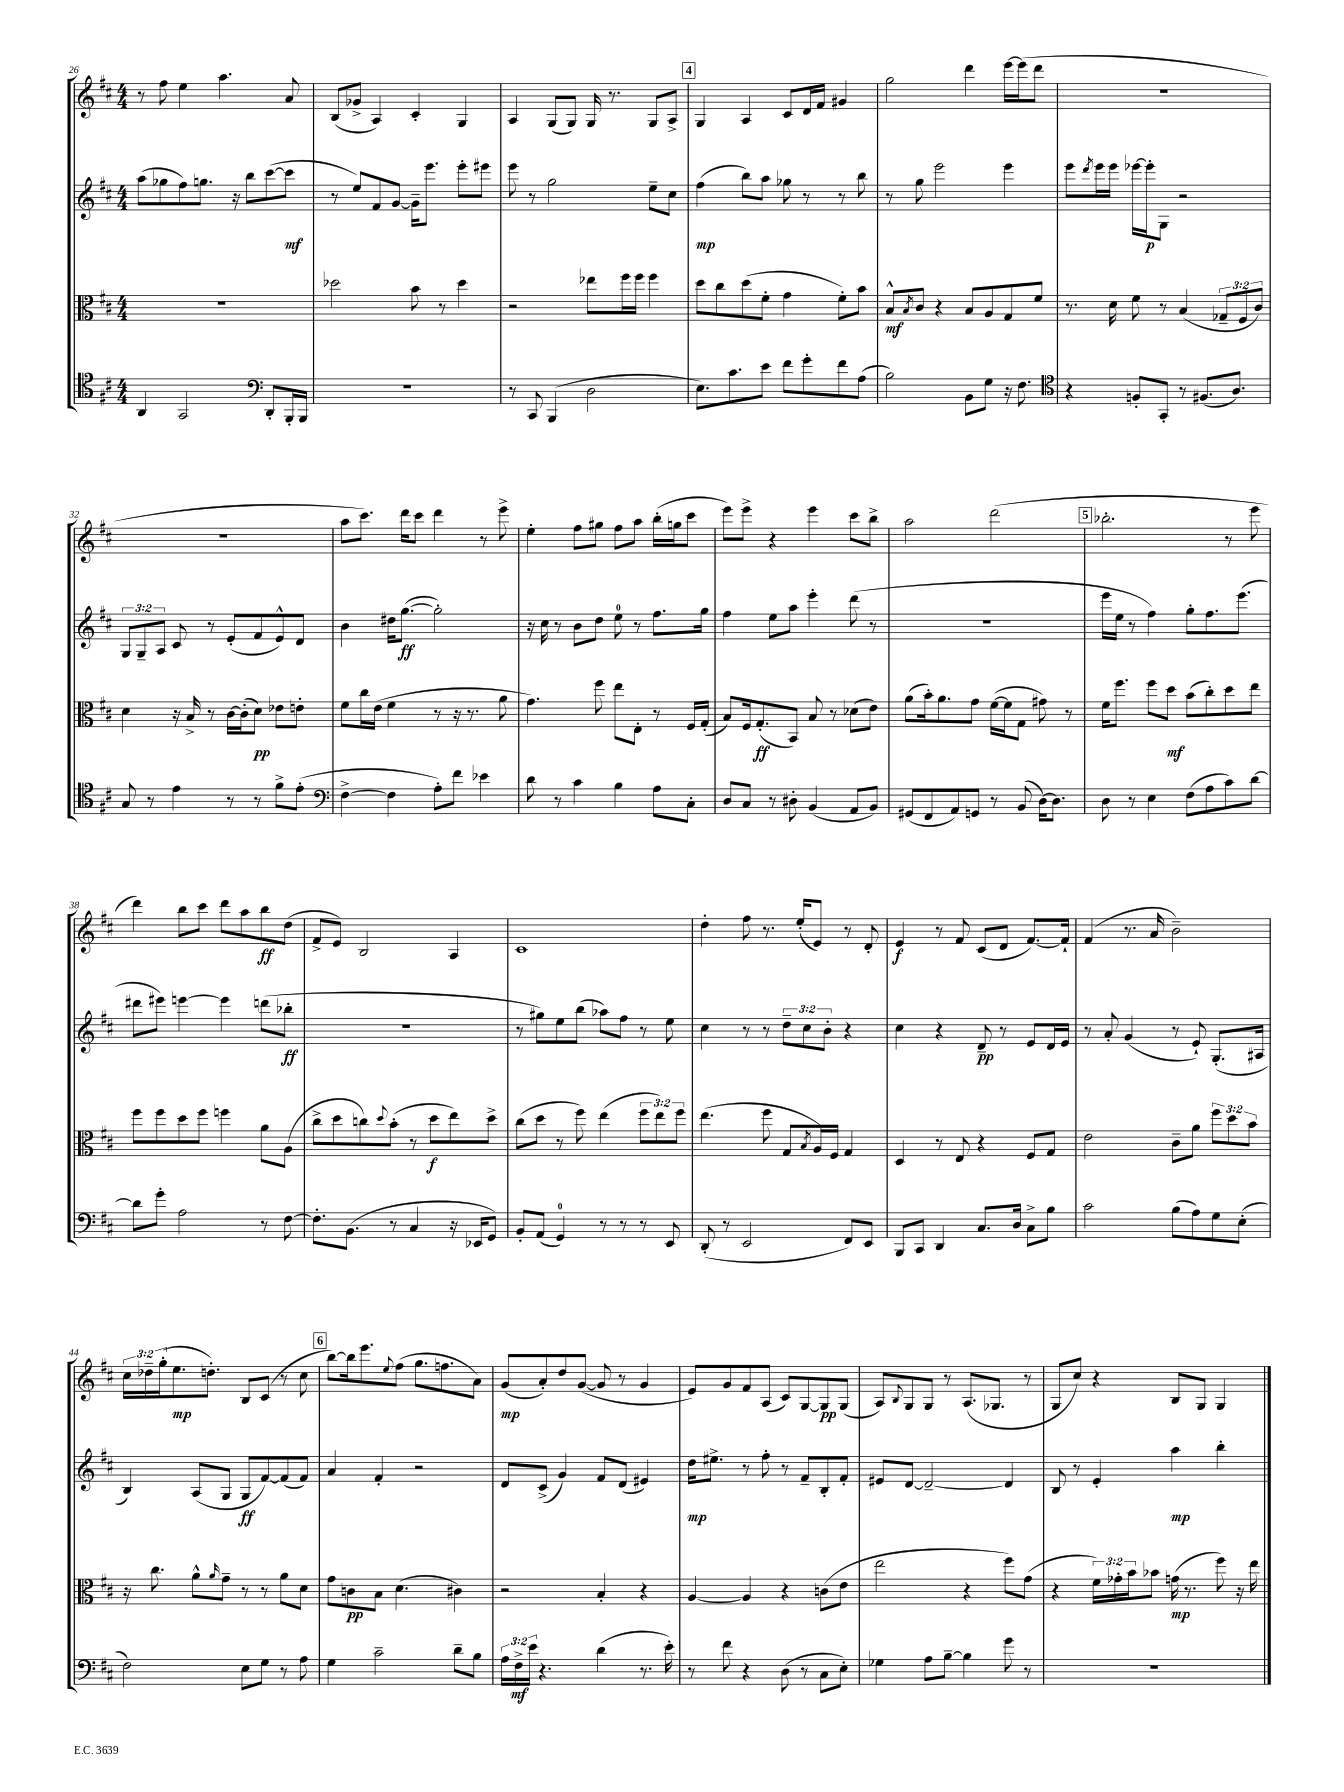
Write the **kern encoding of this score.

**kern	**kern	**kern	**kern
*staff4	*staff3	*staff2	*staff1
*clefC4	*clefC3	*clefG2	*clefG2
*k[f#c#]	*k[f#c#]	*k[f#c#]	*k[f#c#]
*M4/4	*M4/4	*M4/4	*M4/4
4AA/	1r	(8aa\L	8r
.	.	8gg-\	8ff#\
2GG/	.	8ff#\)	4ee\
.	.	8.gg\J	.
.	.	.	4.aa\
.	.	16r	.
.	.	8bb\L	.
*clefF4	*	*	*
8DD'/L	.	([8ccc#\	.
16BBB'/L	.	8ccc#\]J	8a/
16BBB/JJ	.	.	.
=	=	=	=
1r	2dd-\	8r	(8B/L
.	.	8ee/L)	8g-^/J
.	.	8f#/	4A/)
.	.	[8g/J	.
.	8b\	16g~\]LK	4c#'/
.	.	8.eee\J	.
.	8r	.	.
.	4dd-\	8eee'\L	4G/
.	.	8eee#\J	.
=	=	=	=
8r	2r	8eee\	4A/
8CC#/	.	8r	.
(4BBB/	.	2gg\	(8G/L
.	.	.	8G/J)
2D\	8ee-\L	.	16G/
.	.	.	8.r
.	16ff#\L	.	.
.	16ff#\JJ	.	.
.	4ff#\	8ee~\L	8G/L
.	.	8cc#\J	8A^/J
=	=	=	=
8.E\L)	8dd\L	(4ff#\	4G/
.	8cc#\	.	.
8.c#\	.	.	.
.	(8dd\	8bb\L)	4A/
8e\J	8f#'\J	8aa\J	.
8f#\L	4g\	8gg-\	8c#/L
8g'\	.	8r	16d/L
.	.	.	16f#/JJ
8f#\	8f#'\L)	8r	4g#/
(8A\J	8b\J	8bb\	.
=	=	=	=
2B\)	8B^^/L	8r	2gg\
.	8qB/	.	.
.	8c#/J	8gg\	.
.	4r	2eee\	.
8BB\L	8B/L	.	4ddd\
8G\J	8A/	.	.
16r	8G/	4eee\	[16eee\LL
8.F#\	.	.	(16eee\]J
.	8f#/J	.	8ddd\J
=	=	=	=
*clefC4	*	*	*
4r	8.r	8eee\L	1r
.	.	8qddd/	.
.	.	16eee\L	.
.	16d\	16eee\JJ	.
8F'/L	8f#\	[16eee-\LL	.
.	.	16eee-'\]J	.
8GG'/J	8r	8G\J	.
8r	(4B/	2r	.
(8.F#/L	.	.	.
.	12G-~/L	.	.
8.A/J)	.	.	.
.	12F#/	.	.
.	12c#/J)	.	.
=	=	=	=
8G/	4d\	12G/L	1r
.	.	12G~/	.
8r	.	.	.
.	.	12A/J	.
4e\	16r	8c#/	.
.	16B^/	.	.
.	8r	8r	.
8r	[16c#\LL	(8e'/L	.
.	(16c#'\]J	.	.
8r	8d\J)	8f#/	.
8f#^\L	8e-\L	8e^^/)	.
(8e'\J	8e'\J	8d/J	.
=	=	=	=
*clefF4	*	*	*
[4F#^\	8f#\L	4b\	8aa\L
.	16cc#\L	.	8.ccc#\J)
.	(16e\JJ	.	.
4F#\]	4f#\	16dd#\LK	.
.	.	([8.gg\J	16ddd\LK
.	.	.	8ccc#\J
8A'\L)	8r	2gg'\])	4ddd\
8f#\J	16r	.	.
.	8.r	.	.
4e-\	.	.	8r
.	8a\	.	8eee^\
=	=	=	=
8d\	4.g\)	16r	4ee'\
.	.	16cc#\	.
8r	.	8r	.
4c#\	.	8b\L	8ff#\L
.	8ff#\	8dd\J	8gg#\J
4B\	8ee\L	8ee\	8ff#\L
.	8E'\J	8r	8aa\J
8A\L	8r	8.ff#\L	(16bb'\LL
.	.	.	16gg\J
8C#'\J	16F#/LL	.	8ccc#\J
.	(16G'/JJ	16gg\Jk	.
=	=	=	=
8D/L	8B/L)	4ff#\	8eee\L)
8C#/J	16F#/k	.	8eee^\J
.	(8.G'/	.	.
8r	.	8ee\L	4r
8D#'\	8BB/J)	8aa\J	.
(4BB/	8B/	4eee'\	4eee\
.	8r	.	.
8AA/L	(8d-\L	(8ddd\	8ccc#\L
8BB/J)	8e\J)	8r	8bb^\J
=	=	=	=
(8GG#/L	(8a\L	1r	2aa\
8FF#/	16b'\k)	.	.
.	8.a\	.	.
8AA/)	.	.	.
8GG/J	8g\J	.	.
8r	([16f#\LL	.	(2ddd\
.	16f#\]J	.	.
(8BB/	8G\J	.	.
[16D\LK)	8g#\)	.	.
8.D\]J	.	.	.
.	8r	.	.
=	=	=	=
8D\	16f#\LK	16eee\LL	2.bb-'\
.	8.ff#\J	16ee\JJ	.
8r	.	8r	.
4E\	8ff#\L	4ff#\)	.
.	8dd\J	.	.
(8F#\L	(8b\L	8gg'\L	.
8A\	8cc#'\)	8.ff#\	.
8c#\)	8dd\	.	8r
.	.	(8.eee\J	.
[8d\J	8ee\J	.	8eee\
=	=	=	=
8d\]L	8ff#\L	8ddd#\L	4ddd\)
8g'\J	8ff#\	8eee#\J)	.
2A\	8dd\	[4eee\	8bb\L
.	8ff#\J	.	8ccc#\J
.	4ff\	4eee\]	8ddd\L
.	.	.	8aa\
8r	8a\L	(8ddd\L	8bb\
[8F#\	(8A\J	8bb-'\J	(8dd\J
=	=	=	=
8.F#'\]L	8cc#^\L	1r	8f#^/L
.	8dd\	.	8e/J)
(8.BB\J	.	.	.
.	8cc\)	.	2B/
.	8qqdd/	.	.
8r	(8b'\J	.	.
4C#/	8r	.	.
.	8dd\L	.	.
16r	8ee\)	.	4A/
16EE-/LK	.	.	.
8GG/J)	8dd^\J	.	.
=	=	=	=
8BB'/L	(8cc#\L	8r	1c#
(8AA/J	8dd\J	8gg#\L)	.
4GG/)	8r	8ee\	.
.	8ff#\)	(8bb\J	.
8r	(4ee\	8aa-\L)	.
8r	.	8ff#\J	.
8r	12ff#\L	8r	.
.	12ee\)	.	.
8EE/	.	8ee\	.
.	12ff#\J	.	.
=	=	=	=
(8DD'/	(4.ee\	4cc#\	4dd'\
8r	.	.	.
2EE/	.	8r	8ff#\
.	8ff#\	8r	8.r
.	8G/L	12dd~\L	.
.	.	.	(16ee'/LK
.	.	12cc#\	.
.	8qB/	.	.
.	16A/L)	.	8e/J)
.	.	12b'\J	.
.	16F#/JJ	.	.
8FF#/L)	4G/	4r	8r
8EE/J	.	.	8d'/
=	=	=	=
8BBB/L	4D/	4cc#\	4e/
8CC#/J	.	.	.
4DD/	8r	4r	8r
.	8E/	.	8f#/
8.C#/L	4r	8d~/	(8c#/L
.	.	8r	8d/J
16D/Jk	.	.	.
8C#^\L	8F#/L	8e/L	[8.f#/L)
8B\J	8G/J	16d/L	.
.	.	16e/JJ	16f#`/]Jk
=	=	=	=
2c#\	2e\	8r	(4f#/
.	.	8a'/	.
.	.	(4g/	8.r
.	.	.	16a/
(8B\L	8c#~\L	8r	2b~\)
8A\)	8a\J	8e`/)	.
8G\	12ff#\L	(8.G'/L	.
.	12dd\	.	.
(8E'\J	.	.	.
.	12b\J	.	.
.	.	16A#/Jk	.
=	=	=	=
2F#\)	16r	4B/)	24cc#\LL
.	.	.	24dd-~\
.	8.cc#\	.	.
.	.	.	(24gg'\J
.	.	.	8.ee\
.	8a^^\L	(8A/L	.
.	.	.	8.dd'\J)
.	16qqa/	.	.
.	8g~\J	8G/J	.
8E\L	8r	8G/L	8B/L
8G\J	8r	[8f#/)	(8c#/J
8r	8a\L	(8f#/]	8r
8A\	8d\J	8f#/J)	8cc#\
=	=	=	=
4G\	8g\L	4a/	[8bb\L)
.	8c\	.	16bb\]k
.	.	.	8.eee\
2c#~\	8B\J	4f#'/	.
.	.	.	8qqee/
.	(4.d\	.	(8ff#\J
.	.	2r	8.gg\L
.	.	.	8.ff\
8d~\L	4c#\)	.	.
8B\J	.	.	8a\J)
=	=	=	=
24A\LL	2r	8d/L	(8g/L
24F#^\	.	.	.
24e\JJ	.	.	.
4.r	.	(8c#^/J	8a'/)
.	.	4g/)	8dd/
.	.	.	([8g/J
(4d\	4B'/	8f#/L	8g/]
.	.	(8d/J	8r
8.r	4r	4e#/)	4g/
16e'\)	.	.	.
=	=	=	=
8r	[4A/	16dd\LK	8e/L)
.	.	8.ee#^\J	.
8f#\	.	.	8g/
4r	4A/]	8r	8f#/
.	.	8ff#'\	(8A/J
(8D\	4r	8r	8c#/L)
8r	.	8f#~/L	[8G/
8C#\L	(8c\L	8B'/	8G/]
8E'\J)	8e\J	8f#'/J	(8G/J
=	=	=	=
4G-\	2ee\	8e#/L	8A/L)
.	.	.	8qqB/
.	.	[8d/J	8G/
8A\L	.	2d~/_	8G/J
[8B~\J	.	.	8r
4B\]	4r	.	(8.A/L
.	.	.	8.G-/J
8g\	8ff#\L)	4d/]	.
8r	(8g\J	.	8r
=	=	=	=
1r	4r	8B/	8G/L
.	.	8r	8cc#/J)
.	24f#\LL)	4e'/	4r
.	24g-'\	.	.
.	24b\J	.	.
.	8b-\J	.	.
.	(16g\	4aa\	8B/L
.	8.r	.	.
.	.	.	8G/J
.	8ff#\)	4bb'\	4G/
.	16r	.	.
.	16ee\	.	.
==	==	==	==
*-	*-	*-	*-
